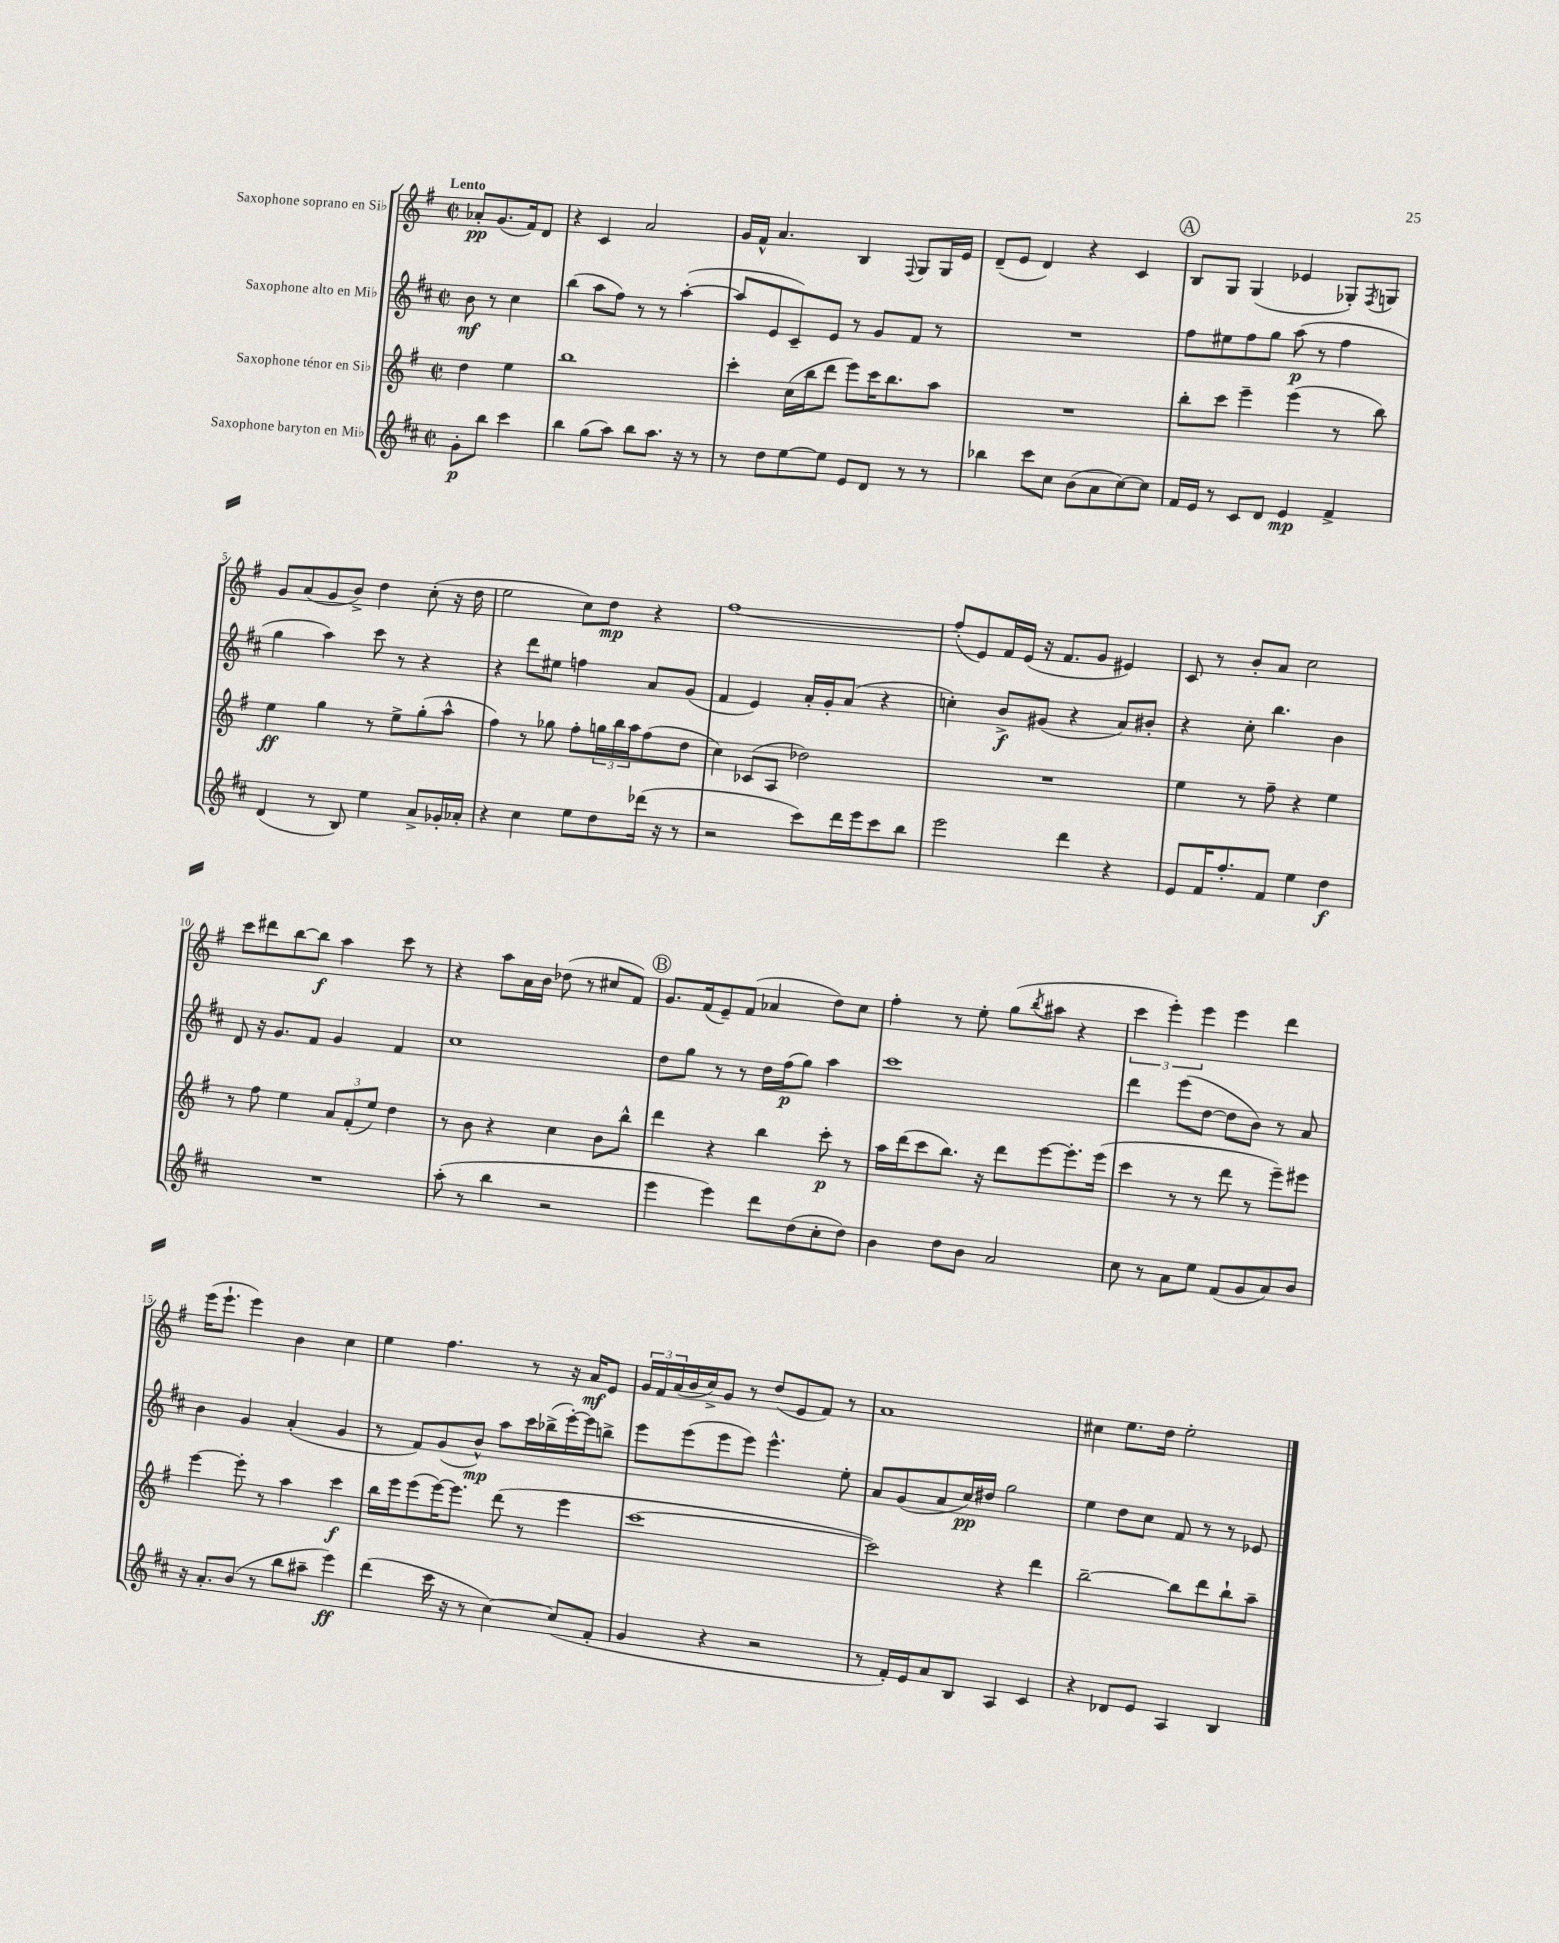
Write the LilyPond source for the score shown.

<<
\new StaffGroup <<
\new Staff = "s0" \with { instrumentName = "Saxophone soprano en Sib" } {
    \clef treble \key g \major \defaultTimeSignature \time 2/2 \partial 2 \tempo "Lento"
    aes'8-.\pp g'8.( fis'16) d'8 |
    r4 c'4 a'2 |
    g'16 fis'16-^ a'4. b4 \appoggiatura { fis8 } g8 g16 e'16 |
    d'8--( e'8 d'4) r4 c'4 |
    \mark \markup { \circle "A" } b8 g8 g4( ees'4 ges8-.) \acciaccatura { fis8 } g8 |
    g'8 a'8( g'8 b'8->) d''4 c''8-.( r16 d''16 |
    e''2 c''8) d''8\mp r4 |
    fis''1~ |
    fis''8-.( e'8) fis'16 e'16( r16 fis'8. g'8 eis'4) |
    c'8 r8 b'8-. a'8 c''2 |
    c'''8 dis'''8 b''8~ b''8\f a''4 c'''8 r8 |
    r4 a''8 a'16 b'16 des''8( r8 cis''8 fis'8) |
    \mark \markup { \circle "B" } g'8. fis'16( e'8--) fis'8( aes'4 d''8) c''8 |
    fis''4-. r8 e''8-. g''8( \acciaccatura { b''8 } ais''8 r4 |
    \tuplet 3/2 { c'''4 e'''4-.) e'''4 } e'''4 d'''4 |
    e'''16( e'''8.-! e'''4) b'4 c''4 |
    e''4 fis''4. r8 r16 a'16\mf e'8 |
    \tuplet 3/2 { g'16 fis'16 a'16( } b'16 c''16->) g'8 r8 d''8( e'8 fis'8) r8 |
    a'1 |
    cis''4 e''8. d''16 e''2-. \bar "|." |
}
\new Staff = "s1" \with { instrumentName = "Saxophone alto en Mib" } {
    \clef treble \key d \major \defaultTimeSignature \time 2/2 \partial 2
    b'8\mf r8 cis''4 |
    b''4( a''8 fis''8) r8 r8 a''4~-.( |
    a''8 e'8 cis'8--) e'8 r8 g'8 fis'8 r8 |
    R1 |
    \mark \markup { \circle "A" } fis''8 eis''8 fis''8 g''8 a''8\p( r8 fis''4 |
    g''4 a''4) cis'''8 r8 r4 |
    r4 d'''8 eis''8 f''4 a'8 g'8( |
    fis'4 e'4) a'16-. g'16-. a'8( r4 |
    c''4-.) b'8->\f gis'8( r4 a'8) bis'8-. |
    r4 cis''8-. b''4. b'4 |
    d'8 r16 g'8. fis'8 g'4 fis'4 |
    cis''1 |
    \mark \markup { \circle "B" } d''8 g''8 r8 r8 d''16 fis''16\p( g''8) a''4 |
    cis'''1 |
    d'''4 e'''8( d''8~ d''8 b'8) r8 a'8 |
    b'4 g'4 a'4-.( g'4 |
    r8 fis'8) g'8( b'8-^\mp) a''8 cis'''16 bes''16->( e'''16~-.) e'''16 b''8-> |
    e'''8 e'''8( e'''8 e'''8) e'''4.-^ e''8-. |
    a'8 g'8( a'8 cis''16\pp) dis''16 g''2 |
    e''4 d''8 cis''8 fis'8 r8 r8 ees'8 \bar "|." |
}
\new Staff = "s2" \with { instrumentName = "Saxophone ténor en Sib" } {
    \clef treble \key g \major \defaultTimeSignature \time 2/2 \partial 2
    d''4 e''4 |
    b''1 |
    c'''4-. c''16( b''16 d'''8 e'''8) c'''16 b''8. a''8 |
    R1 |
    \mark \markup { \circle "A" } b''8-. c'''8 e'''4-- e'''4( r8 b''8) |
    e''4\ff g''4 r8 e''8-> g''8-.( a''8-^ |
    fis''4) r8 ges''8 fis''8-. \tuplet 3/2 { g''16 b''16 a''16 } fis''8( d''8 |
    c''4) ces'8( a8 des''2) |
    R1 |
    e''4 r8 fis''8-- r4 e''4 |
    r8 fis''8 e''4 \tuplet 3/2 { a'8 fis'8-.( e''8) } d''4 |
    r8 b'8 r4 c''4 b'8 b''8-^ |
    \mark \markup { \circle "B" } d'''4 r4 b''4 c'''8-.\p r8 |
    a''16 d'''16( c'''8 b''8.) r16 d'''8 e'''8~ e'''8.-. e'''16( |
    c'''4 r8 r8 d'''8 r8 e'''8--) eis'''8 |
    e'''4~ e'''8-. r8 a''4 c'''4\f |
    b''16 e'''16 e'''8( e'''16~) e'''8. d'''8( r8 e'''4 |
    c'''1~ |
    c'''2) r4 d'''4 |
    b''2~-- b''8 d'''8 b''8-! a''8-- \bar "|." |
}
\new Staff = "s3" \with { instrumentName = "Saxophone baryton en Mib" } {
    \clef treble \key d \major \defaultTimeSignature \time 2/2 \partial 2
    g'8-.\p b''8 cis'''4 |
    b''4 g''8( a''8) b''8 a''8. r16 r8 |
    r8 d''8 e''8~ e''8 e'8 d'8 r8 r8 |
    bes''4 cis'''8 cis''8 b'8( a'8 cis''8~) cis''8 |
    \mark \markup { \circle "A" } fis'16 e'16 r8 cis'8 d'8 e'4\mp fis'4-> |
    d'4( r8 b8) e''4 a'8-> ges'16-. aes'16-. |
    r4 cis''4 e''8 d''8 des'''16( r16 r8 |
    r2 cis'''8) d'''16 e'''16 cis'''8 b''8 |
    e'''2 d'''4 r4 |
    e'8 fis'16 fis''8.-. fis'8 e''4 d''4\f |
    R1 |
    a''8-.( r8 b''4 r2 |
    \mark \markup { \circle "B" } e'''4 e'''4) d'''8 d''8( cis''8-. d''8) |
    b'4 d''8 b'8 a'2 |
    cis''8 r8 a'8 e''8 fis'8( g'8 a'8) b'8 |
    r16 a'8.-. b'8( r8 b''8 ais''8-- e'''4\ff) |
    d'''4( cis'''16 r16 r8 cis''4~) cis''8( fis'8-. |
    g'4 r4 r2 |
    r8 fis'16-.) e'16 a'8 b8 a4 cis'4 |
    r4 des'8 e'8 a4 b4 \bar "|." |
}
>>
>>
